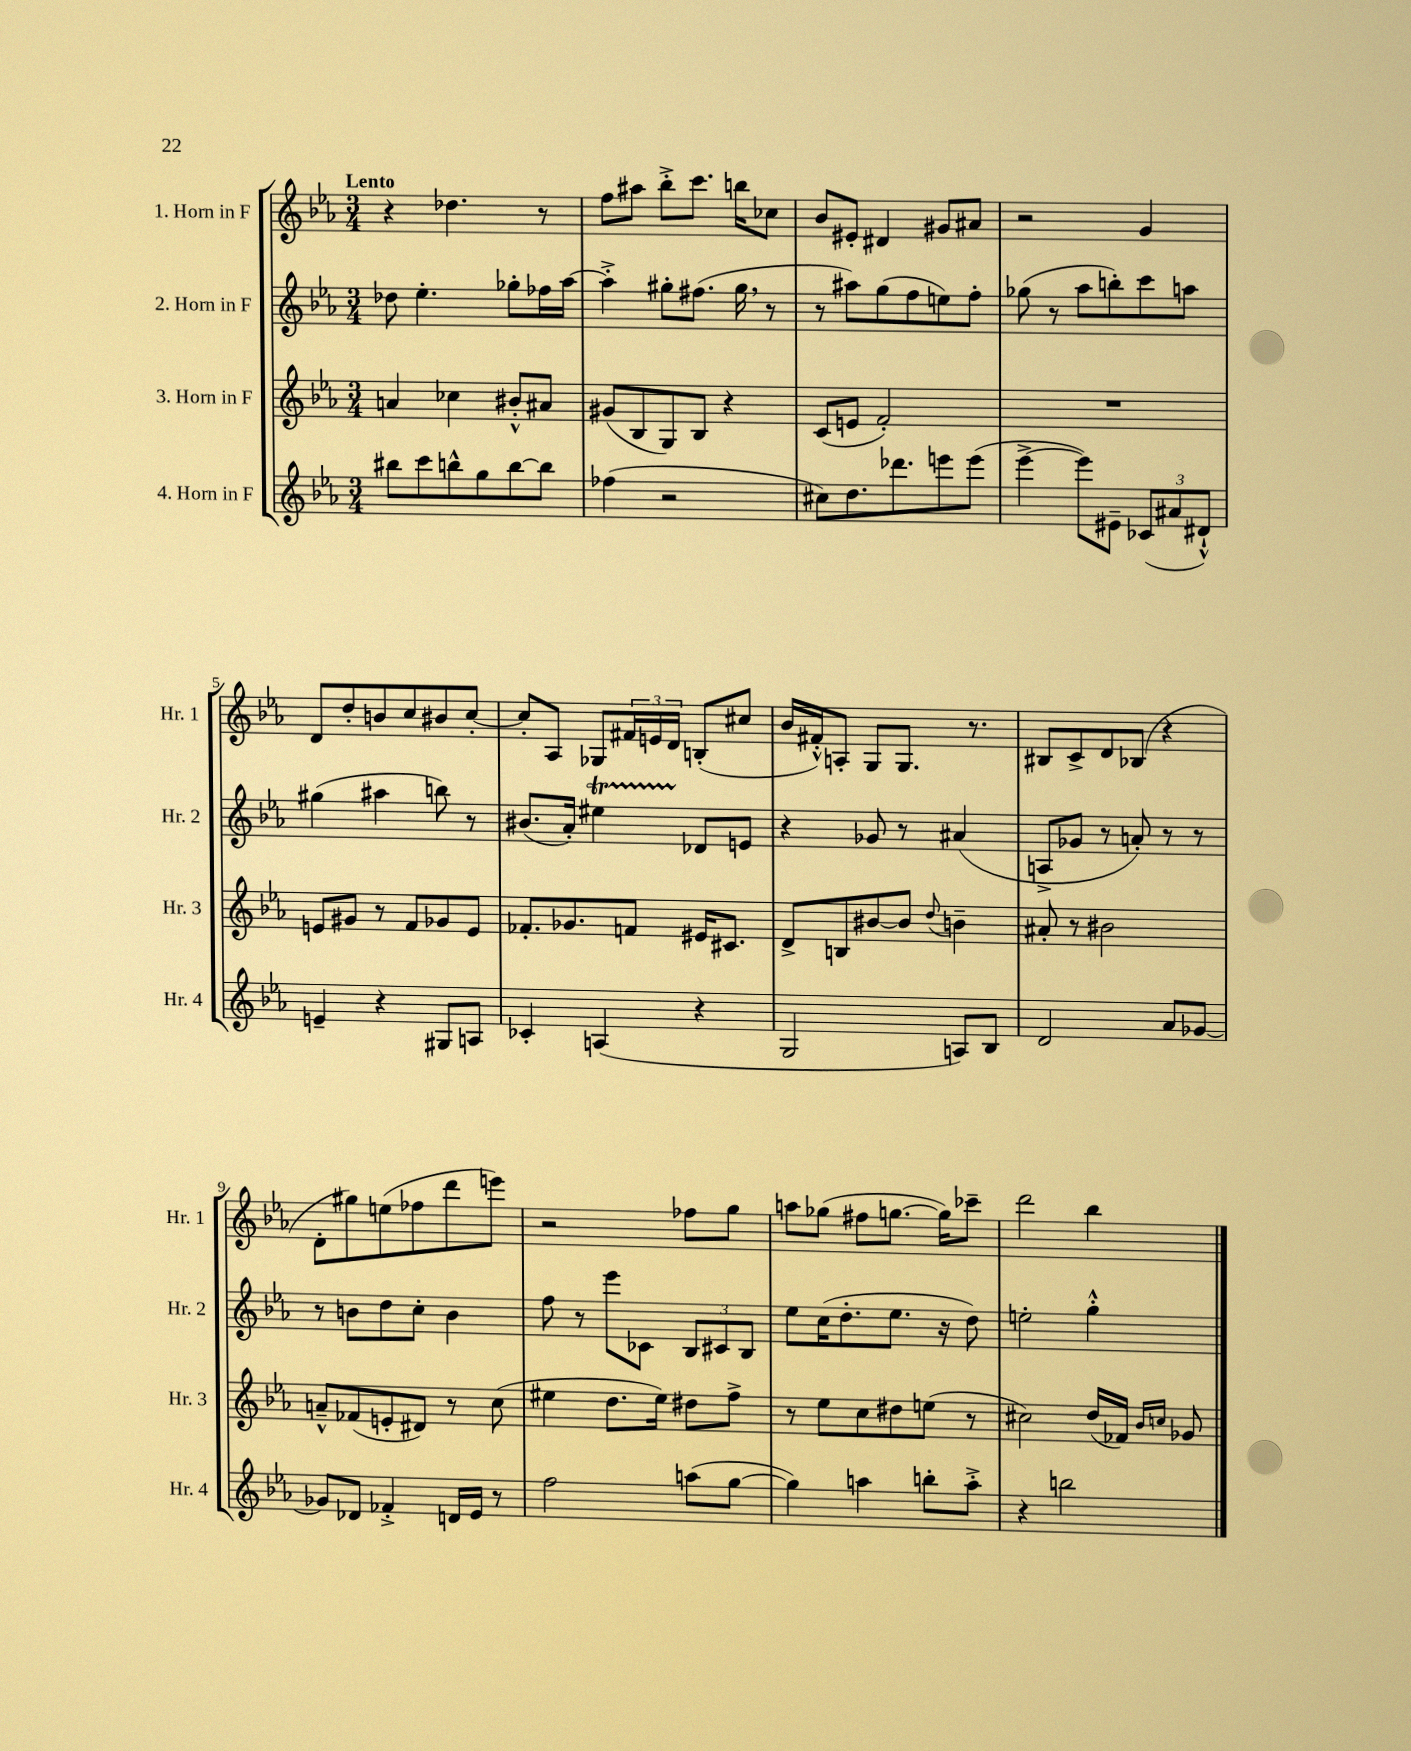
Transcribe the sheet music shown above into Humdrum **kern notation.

**kern	**kern	**kern	**kern
*staff4	*staff3	*staff2	*staff1
*clefG2	*clefG2	*clefG2	*clefG2
*k[b-e-a-]	*k[b-e-a-]	*k[b-e-a-]	*k[b-e-a-]
*M3/4	*M3/4	*M3/4	*M3/4
8bb#\L	4a/	8dd-\	4r
8ccc\	.	4.ee-'\	.
8bb^^\	4cc-\	.	4.dd-\
8gg\	.	.	.
[8bb\	8b#'^^/L	8gg-'\L	.
8bb\]J	8a#/J	16ff-\L	8r
.	.	[16aa-\JJ	.
=	=	=	=
(4ff-\	(8g#/L	4aa-'^\]	8ff\L
.	8B-/	.	8aa#\J
2r	8G/)	8gg#'\L	8bb-'^\L
.	8B-/J	(8.ff#\J	8.ccc\J
.	4r	.	.
.	.	16gg#\	16bb\LK
.	.	8r	8cc-\J
=	=	=	=
8cc#\L)	(8c/L	8r	8b-/L
8.dd\	8e/J	8aa#\L)	8e#'/J
.	2f'/)	(8gg\	4d#/
8.ddd-\	.	.	.
.	.	8ff\	.
8eee\	.	8ee\)	8g#/L
(8eee\J	.	8ff'\J	8a#/J
=	=	=	=
[4eee-^\	2.r	(8gg-\	2r
.	.	8r	.
8eee-\]L)	.	8aa-\L	.
8e#~\J	.	8bb'\)	.
(12c-/L	.	8ccc\	4g/
12a#/	.	.	.
.	.	8aa\J	.
12d#`^^/J)	.	.	.
=	=	=	=
4e~/	8e/L	(4gg#\	8d/L
.	8g#/J	.	8dd'/
4r	8r	4aa#\	8b/
.	8f/L	.	8cc/
8G#/L	8g-/	8bb\)	8b#/
8A/J	8e/J	8r	[8cc'/J
=	=	=	=
4c-'/	8.f-'/L	(8.b#/L	8cc'/]L
.	.	.	8A-/J
.	8.g-/	16a-'/Jk)	.
(4A/	.	4ee#\	8G-/L
.	8f/J	.	24f#/L
.	.	.	24e/
.	.	.	24d/JJ
4r	16e#/LK	8d-/L	(8B'/L
.	8.c#/J	.	.
.	.	8e/J	8cc#/J
=	=	=	=
2G/	8d^/L	4r	16b-/LL
.	.	.	16f#'^^/J)
.	8B/	.	8A'/J
.	[8b#/	8g-/	8G/L
.	8b#/]J	8r	8.G/J
.	8qqdd/	.	.
8A/L)	4b~\	(4a#/	.
.	.	.	8.r
8B-/J	.	.	.
=	=	=	=
2d/	8a#'/	8A^/L	8B#/L
.	8r	8g-/J	8c^/
.	2b#\	8r	8d/
.	.	8a'/)	(8B-/J
8a-/L	.	8r	4r
[8g-/J	.	8r	.
=	=	=	=
8g-/]L	8a~^^/L	8r	8d'\L
8d-/J	(8f-/	8b\L	8gg#\)
4f-'^/	8e'/	8dd\	(8ee\
.	8d#/J)	8cc'\J	8ff-\
16d/LL	8r	4b\	8ddd\
16e-/JJ	.	.	.
8r	(8cc\	.	8eee\J)
=	=	=	=
2ff\	4ee#\	8ff\	2r
.	.	8r	.
.	8.dd\L	8eee-\L	.
.	.	8c-\J	.
.	16ee#\Jk)	.	.
(8aa\L	8dd#\L	12B-/L	8ff-\L
.	.	12c#/	.
[8gg\J	8ff^\J	.	8gg\J
.	.	12B-/J	.
=	=	=	=
4gg\])	8r	8ee-\L	8aa\L
.	8ee-\L	(16cc\K	(8gg-\J
.	.	8.dd'\	.
4aa\	8cc\	.	8ff#\L
.	8dd#\	8.ee-\J	[8.gg\J
8bb'\L	(8ee\J	.	.
.	.	16r	16gg\]LK)
8aa'^\J	8r	8dd\)	8ccc-~\J
=	=	=	=
4r	2cc#\)	2ee'\	2ddd\
2bb\	.	.	.
.	(16dd/LL	4gg'^^\	4bb-\
.	16f-/JJ)	.	.
.	16qqb-/LL	.	.
.	16qqcc/JJ	.	.
.	8g-/	.	.
==	==	==	==
*-	*-	*-	*-
